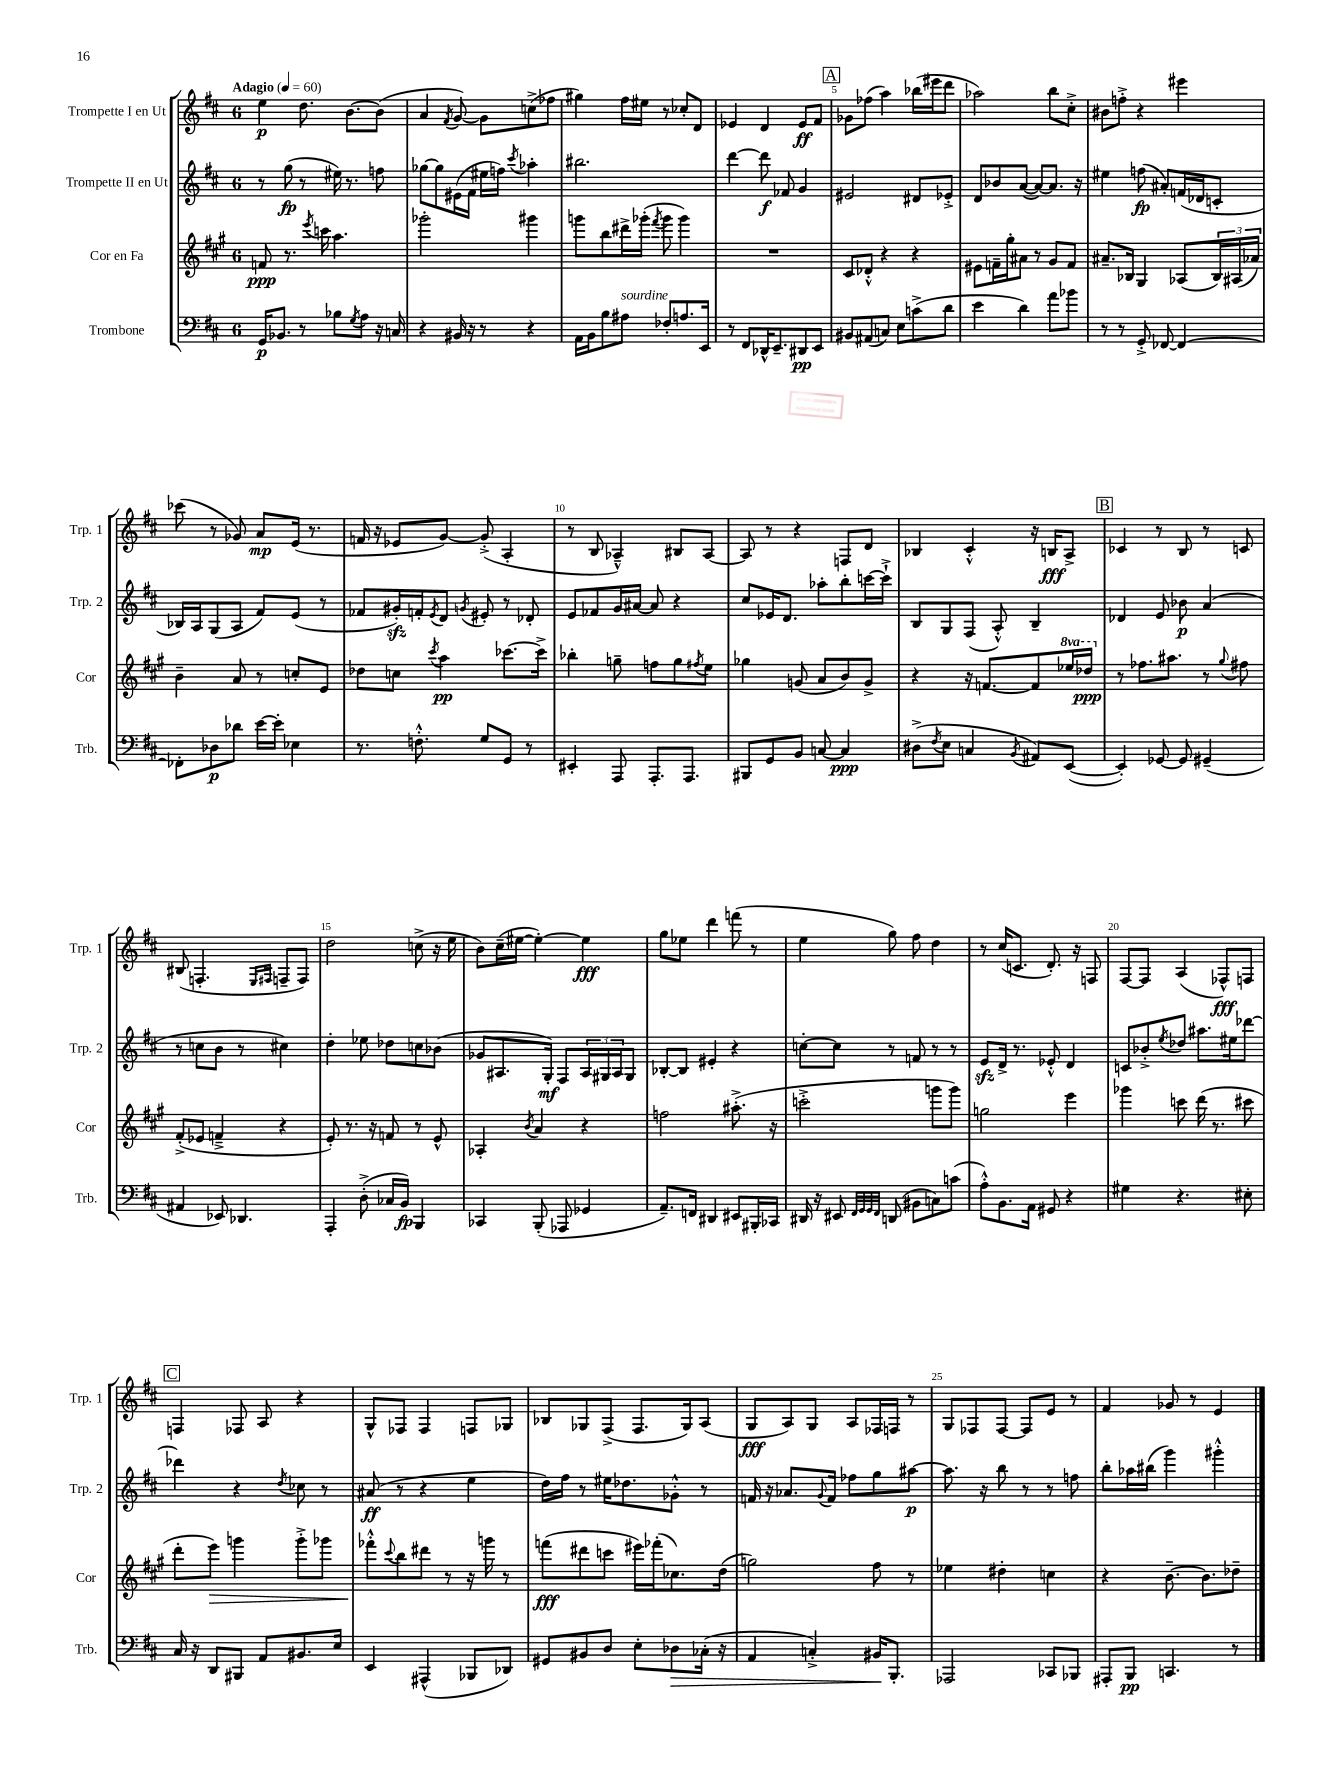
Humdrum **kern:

**kern	**kern	**kern	**kern
*staff4	*staff3	*staff2	*staff1
*clefF4	*clefG2	*clefG2	*clefG2
*k[f#c#]	*k[f#c#g#]	*k[f#c#]	*k[f#c#]
*M6/8	*M6/8	*M6/8	*M6/8
*MM60	*MM60	*MM60	*MM60
16GG/LK	8f/	8r	4ee\
8.BB-/J	.	.	.
.	8.r	(8gg\	.
8r	.	8r	8.dd\
.	8qeee/	.	.
.	16ccc\	.	.
8B-\L	4.aa\	16ee#\)	.
.	.	8.r	[8.b\L
8qG/	.	.	.
8A\J	.	.	.
16r	.	8ff\	(8b\]J
16C/	.	.	.
=	=	=	=
4r	2ggg-'\	[8gg-\L	4a/
.	.	8gg-\]	.
.	.	.	8qf#/
16BB#/	.	(16e#\L	[8g/)
16r	.	16f#\JJ	.
8r	.	16ee#\LL	8g\]L
.	.	16ff\JJ)	.
.	.	8qccc#/	.
4r	4ggg#\	4aa-'\	(8cc^\
.	.	.	8ff-\J
=	=	=	=
16AA\LL	8ggg\L	2.bb#\	4gg#\)
16BB\J	.	.	.
8B\	8bb\	.	.
8A#\J	16ddd#^\L	.	16ff#\LL
.	(16ggg-'\JJ	.	16ee#\JJ
.	8qfff#/	.	.
8F-'/L	8ggg-\	.	8r
8.A/	4ggg-\)	.	8cc-'/L
.	.	.	8d/J
16EE/Jk	.	.	.
=	=	=	=
8r	2.r	[4ddd\	4e-/
8FF#/L	.	.	.
16DD-^^/K	.	8ddd\]	4d/
8.EE~/	.	.	.
.	.	8f-/	.
8DD#/	.	4g/	8e-/L
8EE/J	.	.	8f#/J
=	=	=	=
8BB#/L	8c#/L	2e#/	8g-\L
(8AA#/	8d-'^^/J	.	(8ff-\J
8C/J)	4r	.	4aa\)
8E\L	.	.	.
(8c^\	4r	8d#/L	(16bb-\LL
.	.	.	16eee#\J
8d\J	.	8e-'^/J	8ddd\J
=	=	=	=
4e\	8e#\L	8d/L	2aa-\)
.	16f~\L	8b-/	.
.	16gg#'\J	.	.
4d\)	8a#\J	([8a/J	.
.	8r	8a/_L)	.
8a\L	8g#/L	8.a/]J	8bb\L
8b-\J	8f/J	.	8cc#'^\J
.	.	16r	.
=	=	=	=
8r	8.a#~/L	4ee#\	8b#\L
8r	.	.	8ff'^\J
.	16B-/Jk	.	.
8GG'^/	4G#/	(8ff\	4r
[8FF-/	.	8a#'/L)	.
4FF-/_	(8A-/L	(16f/L	4eee#\
.	.	16d-/J	.
.	24B-/L)	8c'/J	.
.	(24A#/	.	.
.	24a-/JJ)	.	.
=	=	=	=
8FF-'\]L	4b~\	16B-/LL)	(8ccc-\
.	.	16A/J	.
8D-\	.	(8G/	8r
8d-\J	8a/	8A/J	8g-/)
[16e\LL	8r	8f#/L)	8a/L
16e'\]JJ	.	.	.
4E-\	8cc'/L	(8e/J	(16e/Jk
.	.	.	8.r
.	8e/J	8r	.
=	=	=	=
8.r	8dd-\L	8f-/L	16f/
.	.	.	16r
.	8cc\J	16g#'/L)	8e-/L
8.F'^^\	.	16f'/J	.
.	8qccc#/	8qe/	.
.	4aa\	8d/J	[8g/J)
.	.	8qg/	.
8G/L	.	8e#'/	(8g'^/]
8GG/J	[8.ccc-\L	8r	4A'/
8r	.	8d-'/	.
.	16ccc-^\]Jk	.	.
=	=	=	=
4EE#'/	4bb-'\	8e/L	8r
.	.	8f-/	8B/
8AAA/	8gg~\	16g/L	4A-~^^/)
.	.	[16a#/JJ	.
8.AAA'/L	8ff\L	8a#/]	.
.	8gg\	4r	8B#/L
8.AAA/J	.	.	.
.	8qff#/	.	.
.	8ee\J	.	[8A-/J
=	=	=	=
8BBB#/L	4gg-\	8cc#/L	8A-/]
8GG/	.	16e-/K	8r
.	.	8.d/J	.
8BB/J	(8g/	.	4r
[8C/	8a/L	8aa-'\L	.
4C/]	8b/)	8bb'\	8F/L
.	8g^/J	[16ccc\L	8d/J
.	.	16ccc`^\]JJ	.
=	=	=	=
(8D#^\L	4r	8B/L	4B-/
8qF#/	.	.	.
8E\J	.	8G/	.
4C/	16r	(8F#/J	4c#'^^/
.	[8.f/L	.	.
.	.	8A'^^/)	.
8qBB/	.	.	.
8AA#/L)	8f/]	4B~/	16r
.	.	.	16B/LK
([8EE/J	16eee-/L	.	8A^/J
.	16ddd-/JJ	.	.
=	=	=	=
4EE'/])	8r	4d-/	4c-/
.	8.ff-\L	.	.
[8GG-/	.	8e/	8r
.	8.aa#\J	.	.
8GG-/]	.	8b-\	8B/
(4GG#~/	8r	(4a/	8r
.	8qqgg#/	.	.
.	8ff#\	.	8c/
=	=	=	=
4AA#/	(8f#'^/L	8r	(8B#/
.	8e-/J	8cc\L	4.F'/
8EE-/)	4f~^/	8b\J	.
4.DD-/	.	8r	.
.	.	.	16qqE/LL
.	.	.	16qqF#/JJ
.	4r	4cc#\)	8F~/L
.	.	.	8F/J)
=	=	=	=
4AAA'/	8e'/)	4dd'\	2dd\
.	8.r	.	.
(8D'^\	.	8ee-\	.
.	16r	.	.
16C-/LL	8f/	8dd-\L	.
16BB/JJ)	.	.	.
4BBB/	8r	8cc\	(8cc^\
.	8e^^/	(8b-\J	16r
.	.	.	16ee\
=	=	=	=
4CC-/	4A-'/	8g-/L	8b\L)
.	.	8.A#/	(16cc#~\L
.	.	.	[16ee#\JJ
.	8qb/	.	.
(8BBB'/	4a/	.	4ee#'\_)
.	.	16G'/Jk)	.
8AAA-/	.	8F#/L	.
4GG-/	4r	24A#/L	4ee#\]
.	.	24G#/	.
.	.	24A#/J	.
.	.	8G#/J	.
=	=	=	=
8.AA~/L)	2ff\	[8B-'/L	8gg\L
.	.	8B-/]J	8ee-\J
16FF/Jk	.	.	.
4DD#/	.	4e#'/	4ddd\
8EE#/L	(8.aa#'^\	4r	(8fff\
16BBB#'/L	.	.	8r
16CC-/JJ	16r	.	.
=	=	=	=
16DD#/	2ccc'^\	[8cc'\L	4ee\
16r	.	.	.
8EE#/	.	8cc\]J	.
32qqFF#/LLL	.	.	.
32qqGG/	.	.	.
32qqGG/	.	.	.
32qqFF#/JJJ	.	.	.
(8DD/	.	8r	8gg\)
8BB#\L	.	8f/	8ff#\
8C\)	8ggg\L	8r	4dd\
(8c\J	8ggg\J)	8r	.
=	=	=	=
8A'^^\L)	2gg\	8e/L	8r
8.BB\	.	16d^/Jk	(16cc#/LK
.	.	8.r	8.c/J
16AA\Jk	.	.	.
8GG#/	.	8e-'^^/	8.d'/)
4r	4eee\	4d/	.
.	.	.	16r
.	.	.	8F/
=	=	=	=
4G#\	4ggg-\	8c/L	[8F#/L
.	.	8b-'^/	8F#/]J
.	.	8qee/	.
4.r	8ccc\	8dd-/J	(4A/
.	(16ddd\	8.aa#\L	.
.	8.r	.	.
.	.	.	8F-^^/L)
.	.	16ee#\k	.
8E#'\	8ccc#\	[8ddd-\J	8F/J
=	=	=	=
16C#/	8ddd'\L	4ddd-\]	4F/
16r	.	.	.
8DD/L	8eee\J)	.	.
8BBB#/J	4ggg\	4r	8F-/
8AA/L	.	.	8A/
.	.	8qdd/	.
8.BB#/	8ggg'^\L	8cc-\	4r
.	8ggg-\J	8r	.
16E/Jk	.	.	.
=	=	=	=
4EE/	8fff-'^^\L	(8a#/	8G^^/L
.	8qqccc#/	.	.
.	8bb\	8r	8F-/J
(4AAA#^^/	8ddd#\J	4r	4F-/
.	8r	.	.
8BBB-/L	16r	4ee\	8F/L
.	16ggg\	.	.
8DD-/J)	8r	.	8G-/J
=	=	=	=
8GG#/L	(8fff\L	16dd\LL)	8B-/L
.	.	16ff#\JJ	.
8BB#/	8ddd#\	8r	8G-/
8D/J	8ccc\J	16ee#\LK	(8F#^/J
.	.	8.dd-\	.
8E'\L	16eee#\LL)	.	8.F#/L
.	(16fff-'\J	.	.
8D-\	8.cc-\)	8g-'^^\J	.
.	.	.	16G-/k)
(16C-'\Jk	.	8r	(8A/J
16r	(16dd\Jk	.	.
=	=	=	=
4AA/	2gg\)	16f/	8G/L
.	.	16r	.
.	.	8.a-/L	8A/)
4C'^/)	.	.	8G/J
.	.	8qqg/	.
.	.	16f/Jk	.
.	.	8ff-\L	8A/L
16BB#/LK	8ff#\	8gg\	16F-/L
8.BBB'/J	.	.	16F/JJ
.	8r	[8aa#\J	8r
=	=	=	=
2AAA-/	4ee-\	8.aa#\]	8G/L
.	.	.	8F-/
.	.	16r	.
.	4dd#'\	8bb\	[8F-/J
.	.	8r	8F-/]L
8CC-/L	4cc\	8r	8e/J
8BBB-/J	.	8ff\	8r
=	=	=	=
8AAA#'/L	4r	8bb'\L	4f#/
8BBB/J	.	16aa-\L	.
.	.	(16bb#\JJ	.
4.CC/	[8.b~\	4ggg\)	8g-/
.	.	.	8r
.	8.b\]L	.	.
.	.	4ggg#'^^\	4e/
8r	8dd-~\J	.	.
==	==	==	==
*-	*-	*-	*-
